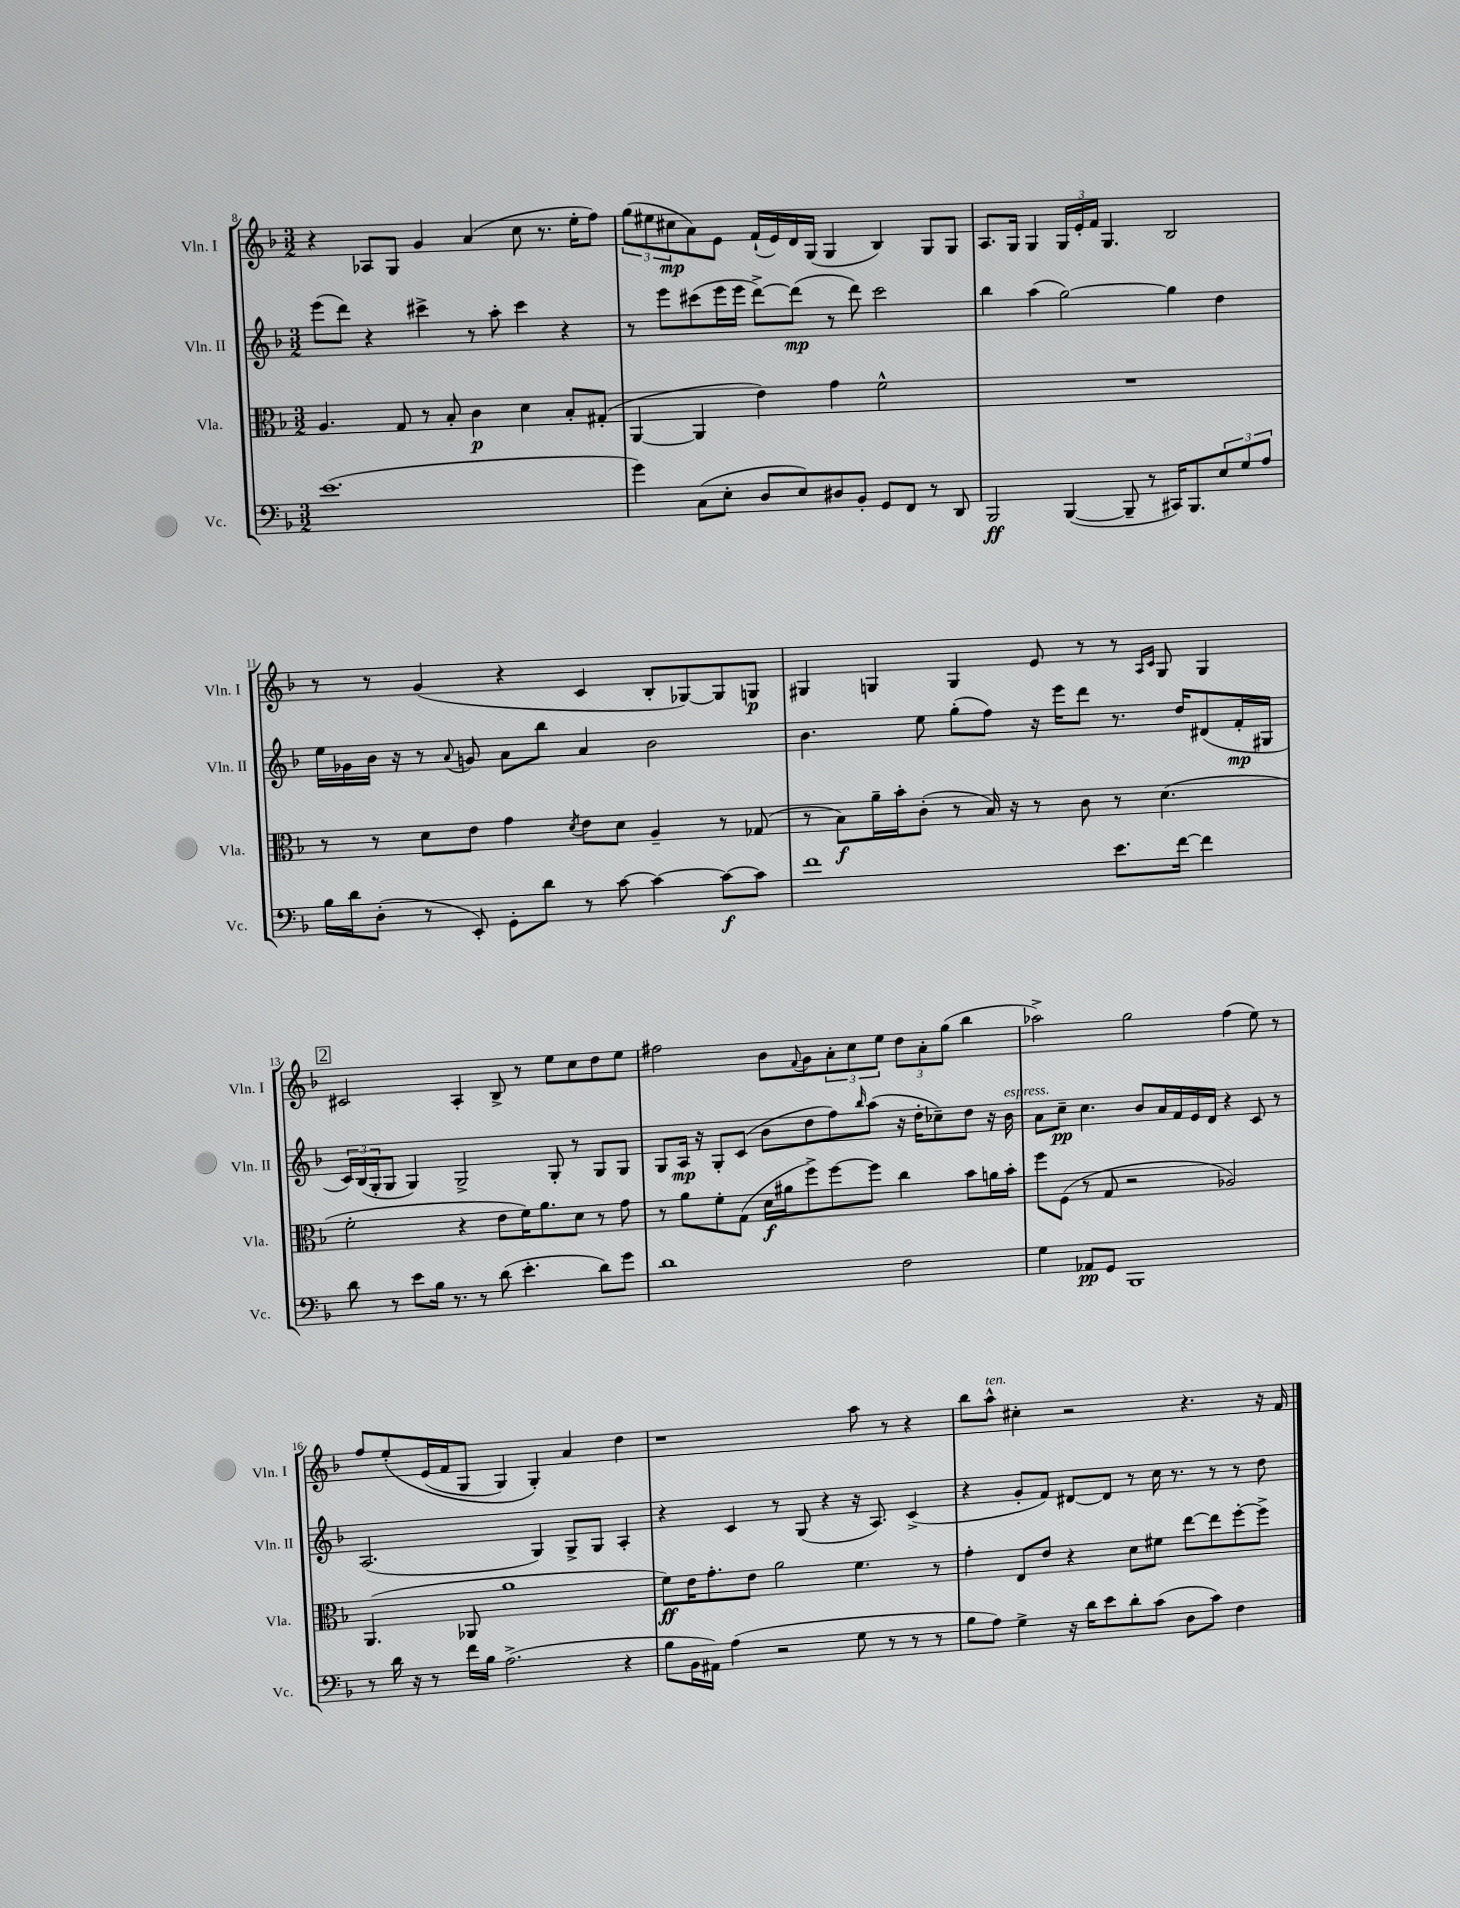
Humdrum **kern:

**kern	**dynam	**kern	**dynam	**kern	**dynam	**kern	**dynam
*part4	*part4	*part3	*part3	*part2	*part2	*part1	*part1
*staff4	*staff4	*staff3	*staff3	*staff2	*staff2	*staff1	*staff1
*I"Vc.	*	*I"Vla.	*	*I"Vln. II	*	*I"Vln. I	*
*I'Vc.	*	*I'Vla.	*	*I'Vln. II	*	*I'Vln. I	*
*clefF4	*	*clefC3	*	*clefG2	*	*clefG2	*
*k[b-]	*	*k[b-]	*	*k[b-]	*	*k[b-]	*
*M3/2	*	*M3/2	*	*M3/2	*	*M3/2	*
=8	=8	=8	=8	=8	=8	=8	=8
(1.e	.	4.A/	.	(8eee\L	.	4r	.
.	.	.	.	8ddd\J)	.	.	.
.	.	.	.	4r	.	8A-X/L	.
.	.	8G/	.	.	.	8G/J	.
.	.	8r	.	4ccc#X^\	.	4g/	.
.	.	8B-'/	.	.	.	.	.
.	.	4c\	p	8r	.	(4a/	.
.	.	.	.	8aa'\	.	.	.
.	.	4d\	.	4ccc#\	.	8cc\	.
.	.	.	.	.	.	8.r	.
.	.	8B-'/L	.	4r	.	.	.
.	.	.	.	.	.	16ee'\KL	.
.	.	(8G#X'/J	.	.	.	8ff\J)	.
=9	=9	=9	=9	=9	=9	=9	=9
4g\)	.	[4AA/	.	8r	.	(12gg\L	.
.	.	.	.	.	.	12ee#X\	.
.	.	.	.	8eee\L	.	.	.
.	.	.	.	.	.	12cc#X\	mp
(8C\L	.	4AA/]	.	(8ccc#X\	.	8a\)	.
8E'\J	.	.	.	16eee\L	.	8e\J	.
.	.	.	.	16eee\JJ	.	.	.
8D/L	.	4e\)	.	[8ddd^\L)	.	(16f`/LL	.
.	.	.	.	.	.	16e/)	.
8E/)	.	.	.	(8ddd\J]	mp	16d/	.
.	.	.	.	.	.	(16G/JJ	.
8D#X/	.	4g\	.	8r	.	4G/	.
8BB-'/J	.	.	.	8ddd\)	.	.	.
8GG/L	.	2f^^\	.	2ccc#\	.	4B-/)	.
8FF/J	.	.	.	.	.	.	.
8r	.	.	.	.	.	8G/L	.
8DD/	.	.	.	.	.	8G/J	.
=10	=10	=10	=10	=10	=10	=10	=10
2BBB-/	ff	1.r	.	4bb-\	.	8.A/L	.
.	.	.	.	.	.	16G/Jk	.
.	.	.	.	(4aa\	.	4G/	.
([4BBB-/	.	.	.	[2gg\)	.	24G/LL	.
.	.	.	.	.	.	24e'/	.
.	.	.	.	.	.	24f/JJ	.
.	.	.	.	.	.	4.G/	.
8BBB-~/]	.	.	.	.	.	.	.
8r	.	.	.	.	.	.	.
16CC#X/KL)	.	.	.	4gg\]	.	2B-/	.
8.BBB-/	.	.	.	.	.	.	.
12E/	.	.	.	4dd\	.	.	.
12G/	.	.	.	.	.	.	.
12A/J	.	.	.	.	.	.	.
!!LO:LB:g=z
=11	=11	=11	=11	=11	=11	=11	=11
16B-\LL	.	8r	.	16ee\LL	.	8r	.
16d\J	.	.	.	16g-X\	.	.	.
(8D'\J	.	8r	.	16b-\JJ	.	8r	.
.	.	.	.	16r	.	.	.
8r	.	8d\L	.	8r	.	(4g/	.
.	.	.	.	8qqa/	.	.	.
8EE'/)	.	8e\J	.	8gn/	.	.	.
8GG'\L	.	4g\	.	8a\L	.	4r	.
8d\J	.	.	.	8bb-\J	.	.	.
.	.	8qd/	.	.	.	.	.
8r	.	8e\L	.	4a/	.	4c/	.
[8c\	.	8d\J	.	.	.	.	.
4c\_	.	4A~/	.	2b-\	.	8B-'/L	.
.	.	.	.	.	.	[8G-X/)	.
8c\L_	f	8r	.	.	.	8G-/]	.
8c\J]	.	(8G-X/	.	.	.	8Gn/J	p
=12	=12	=12	=12	=12	=12	=12	=12
1f	.	8r	.	4.b-\	.	4G#X/	.
.	.	8B-\L)	f	.	.	.	.
.	.	16a~\L	.	.	.	4Gn/	.
.	.	16b-'\J	.	.	.	.	.
.	.	(8c'\J	.	8ee\	.	.	.
.	.	8r	.	(8gg'\L	.	4G/	.
.	.	16B-/)	.	8ff\J)	.	.	.
.	.	16r	.	.	.	.	.
.	.	8r	.	16r	.	8e/	.
.	.	.	.	16eee\KL	.	.	.
.	.	8c\	.	8ddd\J	.	8r	.
8.e\L	.	8r	.	8.r	.	8r	.
.	.	.	.	.	.	16qqA/LL	.
.	.	.	.	.	.	16qqc/JJ	.
.	.	(4.d\	.	.	.	8G/	.
[16f\Jk	.	.	.	16dd/KL	.	.	.
4f\]	.	.	.	(8d#X/	.	4G/	.
.	.	.	.	16f'/L	mp	.	.
.	.	.	.	16G#X/JJ	.	.	.
!!LO:LB:g=z
!!LO:REH:place=s1:t=2
=13	=13	=13	=13	=13	=13	=13	=13
8d\	.	2f'\	.	24c/LL)	.	2c#X/	.
.	.	.	.	(24B-/	.	.	.
.	.	.	.	24G'/J	.	.	.
8r	.	.	.	8G/J	.	.	.
8e\L	.	.	.	4G/)	.	.	.
16B-\Jk	.	.	.	.	.	.	.
8.r	.	.	.	.	.	.	.
.	.	4r	.	2G^/	.	4A'/	.
8r	.	.	.	.	.	.	.
(8d\	.	8e\L	.	.	.	8B-^/	.
4.e'\	.	16f\K)	.	.	.	8r	.
.	.	8.a\	.	.	.	.	.
.	.	.	.	8G'/	.	8ee\L	.
.	.	8d\J	.	8r	.	8cc\	.
8d\L)	.	8r	.	8G/L	.	8dd\	.
8g\J	.	8g\	.	8G/J	.	8ee\J	.
=14	=14	=14	=14	=14	=14	=14	=14
1d	.	8r	.	8G/L	.	2ff#X\	.
.	.	8a\L	.	16A/Jk	mp	.	.
.	.	.	.	16r	.	.	.
.	.	8f'\	.	8G'/L	.	.	.
.	.	(8G\J	.	(8c/J	.	.	.
.	.	16d\LL	f	8b-\L	.	8b-\L	.
.	.	16a#X\J	.	.	.	.	.
.	.	.	.	.	.	8qqf/	.
.	.	8ff^\)	.	8dd\	.	8g\	.
.	.	[8ff\	.	8ff\)	.	12a'\	.
.	.	.	.	.	.	12cc\	.
.	.	.	.	16qqbb-/	.	.	.
.	.	8ff\J]	.	(8aa\J	.	.	.
.	.	.	.	.	.	12ee\J	.
2F\	.	4cc\	.	16r	.	12dd\L	.
.	.	.	.	16dd'\KL	.	.	.
.	.	.	.	.	.	12a'\	.
.	.	.	.	8cc-X~\)	.	.	.
.	.	.	.	.	.	(12gg\J	.
.	.	8b-\L	.	8dd\J	.	4bb-\	.
.	.	16an\L	.	16r	.	.	.
!	!	!	!	!LO:TX:a:i:t=espress.	!	!	!
.	.	16b-'\JJ	.	16b-\	.	.	.
=15	=15	=15	=15	=15	=15	=15	=15
4G\	.	8ff\L	.	8a\L	.	2aa-X^\)	.
.	.	(8F\J	.	8cc~\J	pp	.	.
8AA-X/L	pp	8r	.	4.cc\	.	.	.
8GG/J	.	8G/	.	.	.	.	.
1BBB-	.	2r	.	.	.	2gg\	.
.	.	.	.	8b-/L	.	.	.
.	.	.	.	16a/L	.	.	.
.	.	.	.	16f/	.	.	.
.	.	.	.	16e/	.	.	.
.	.	.	.	16d/JJ	.	.	.
.	.	2A-X/)	.	4r	.	(4ff\	.
.	.	.	.	8c/	.	8ee\)	.
.	.	.	.	8r	.	8r	.
!!LO:LB:g=z
=16	=16	=16	=16	=16	=16	=16	=16
8r	.	(4.AA/	.	(2.A/	.	8ff/L	.
16d\	.	.	.	.	.	(8ee'/	.
16r	.	.	.	.	.	.	.
8r	.	.	.	.	.	(16e/L	.
.	.	.	.	.	.	16f/J	.
16f\LL	.	8AA-X/	.	.	.	8G/J	.
16B-\JJ	.	.	.	.	.	.	.
(2.A^\	.	1a	.	.	.	4G/)	.
.	.	.	.	4G/)	.	4G'/)	.
.	.	.	.	8G^/L	.	4a/	.
.	.	.	.	8G/J	.	.	.
4r	.	.	.	4A'/	.	4dd\	.
=17	=17	=17	=17	=17	=17	=17	=17
8B-\L	.	8f\L)	ff	4r	.	1r	.
16BB-\L	.	16e\K	.	.	.	.	.
16AA#X\JJ)	.	8.g'\	.	.	.	.	.
(4A\	.	.	.	4c/	.	.	.
.	.	8e\J	.	.	.	.	.
2r	.	2a\	.	8r	.	.	.
.	.	.	.	(8G/	.	.	.
.	.	.	.	4r	.	.	.
8G\	.	4.f\	.	16r	.	8aa\	.
.	.	.	.	8.A/)	.	.	.
8r	.	.	.	.	.	8r	.
8r	.	.	.	(4c^/	.	4r	.
8r	.	8r	.	.	.	.	.
=18	=18	=18	=18	=18	=18	=18	=18
8B-\L	.	4g'\	.	4r	.	8bb-\L	.
!	!	!	!	!	!	!LO:TX:a:i:t=ten.	!
8A\J)	.	.	.	.	.	8aa^^\J	.
4G^\	.	8E/L	.	8g'/L	.	4cc#X'\	.
.	.	8e/J	.	8f/J)	.	.	.
16r	.	4r	.	[8d#X/L	.	2r	.
16d\KL	.	.	.	.	.	.	.
8e\	.	.	.	8d#/J]	.	.	.
8d'\	.	8d\L	.	8r	.	.	.
(8c\J	.	8f#X\J	.	16cc\	.	.	.
.	.	.	.	8.r	.	.	.
8D\L	.	[8ee\L	.	.	.	4.r	.
8c\J)	.	8ee\]	.	8r	.	.	.
4F\	.	[8ff'\	.	8r	.	.	.
.	.	8ff^\J]	.	8dd\	.	16r	.
.	.	.	.	.	.	16f/	.
==	==	==	==	==	==	==	==
*-	*-	*-	*-	*-	*-	*-	*-
